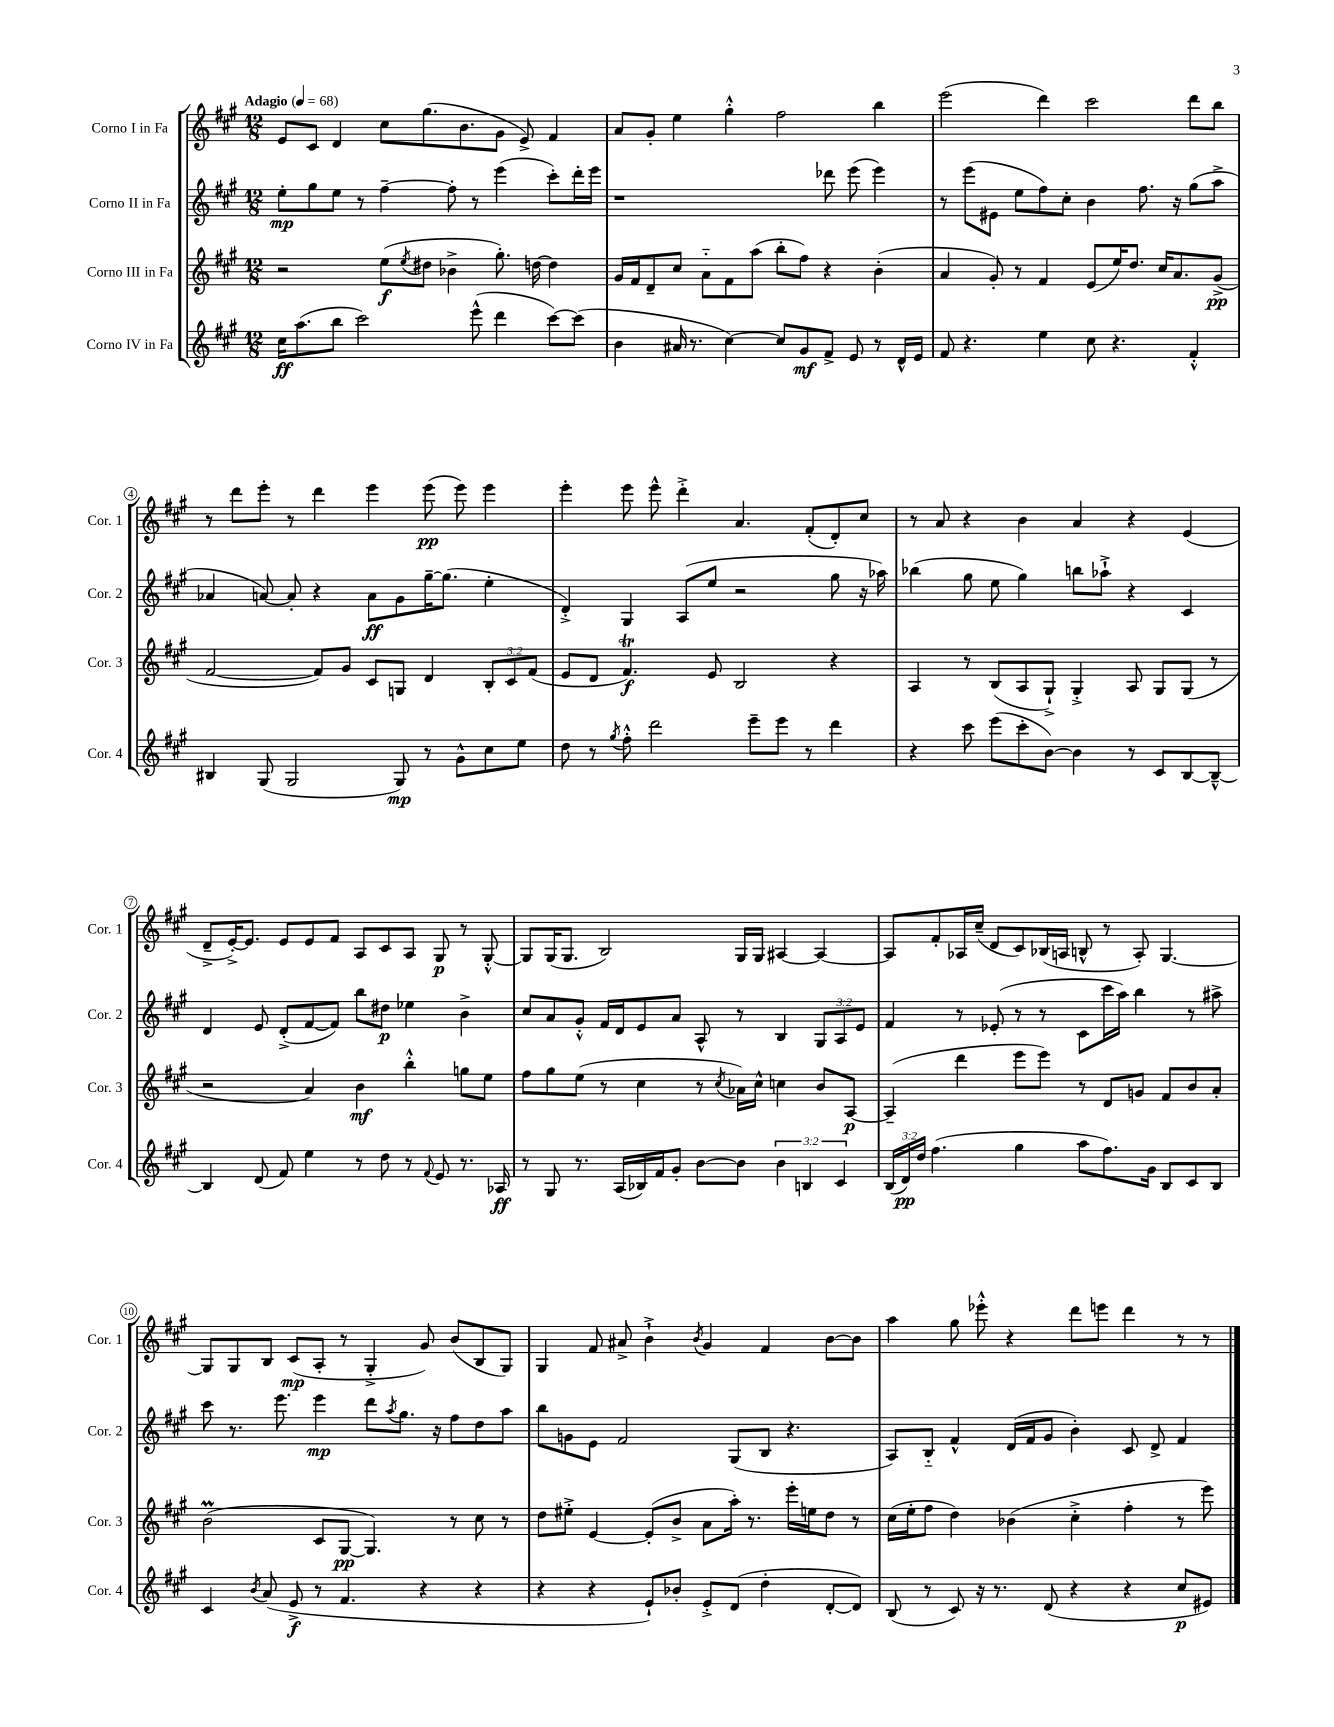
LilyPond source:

<<
\new StaffGroup <<
\new Staff = "s0" \with { instrumentName = "Corno I in Fa" shortInstrumentName = "Cor. 1" } {
    \clef treble \key a \major \numericTimeSignature \time 12/8 \tempo "Adagio" 4 = 68
    e'8 cis'8 d'4 cis''8 gis''8.( b'8. gis'8 e'8->) fis'4 |
    a'8 gis'8-. e''4 gis''4-.-^ fis''2 b''4 |
    e'''2( d'''4) cis'''2 d'''8 b''8 |
    r8 d'''8 e'''8-. r8 d'''4 e'''4 e'''8\pp( e'''8) e'''4 |
    e'''4-. e'''8 e'''8-^ d'''4-.-> a'4. fis'8-.( d'8-.) cis''8 |
    r8 a'8 r4 b'4 a'4 r4 e'4( |
    d'8---> e'16~-.->) e'8. e'8 e'8 fis'8 a8 cis'8 a8 gis8\p r8 gis8~-.-^ |
    gis8 gis16( gis8. b2) gis16 gis16 ais4~ ais4~ |
    ais8 fis'8-. aes16 cis''16--( d'8 cis'8) bes16( a16 b8-^ r8 a8-.) gis4.~ |
    gis8 gis8 b8 cis'8\mp( a8-. r8 gis4-.-> gis'8) b'8( b8 gis8) |
    gis4 fis'8 ais'8-> b'4-!-> \acciaccatura { b'8 } gis'4 fis'4 b'8~ b'8 |
    a''4 gis''8 ees'''8-.-^ r4 d'''8 e'''8 d'''4 r8 r8 \bar "|." |
}
\new Staff = "s1" \with { instrumentName = "Corno II in Fa" shortInstrumentName = "Cor. 2" } {
    \clef treble \key a \major \numericTimeSignature \time 12/8 \override Staff.TupletNumber.text = #tuplet-number::calc-fraction-text
    e''8-.\mp gis''8 e''8 r8 fis''4~-- fis''8-. r8 e'''4( cis'''8-.) d'''16-. e'''16 |
    r1 des'''8 e'''8( e'''4) |
    r8 e'''8( eis'8 e''8 fis''8) cis''8-. b'4 fis''8. r16 gis''8( a''8-> |
    aes'4 a'8~) a'8-. r4 a'8\ff gis'8 gis''16~-- gis''8.( e''4-. |
    d'4-.->) gis4 a8( e''8 r2 gis''8 r16 aes''16) |
    bes''4( gis''8 e''8 gis''4) b''8 aes''8-!-> r4 cis'4 |
    d'4 e'8 d'8-.->( fis'8~ fis'8) b''8 dis''8\p ees''4 b'4-> |
    cis''8 a'8 gis'8-.-^ fis'16 d'16 e'8 a'8 a8-^ r8 b4 \tuplet 3/2 { gis8 a8 e'8 } |
    fis'4 r8 ees'8-.( r8 r8 cis'8 cis'''16 a''16) b''4 r8 ais''8-> |
    cis'''8 r8. e'''8. e'''4\mp d'''8 \acciaccatura { a''8 } gis''8. r16 fis''8 d''8 a''8 |
    b''8 g'8 e'8 fis'2 gis8( b8 r4. |
    a8) b8-_ fis'4-^ d'16( fis'16 gis'8 b'4-.) cis'8 d'8-> fis'4 \bar "|." |
}
\new Staff = "s2" \with { instrumentName = "Corno III in Fa" shortInstrumentName = "Cor. 3" } {
    \clef treble \key a \major \numericTimeSignature \time 12/8 \override Staff.TupletNumber.text = #tuplet-number::calc-fraction-text
    r2 e''8\f( \acciaccatura { e''8 } dis''8 bes'4-> gis''8.-.) d''16~ d''4 |
    gis'16 fis'16 d'8-- cis''8 a'8-_ fis'8 a''8( b''8-. fis''8) r4 b'4-.( |
    a'4 gis'8-.) r8 fis'4 e'8( e''16) d''8. cis''16 a'8. gis'8->\pp( |
    fis'2~ fis'8) gis'8 cis'8 g8 d'4 \tuplet 3/2 { b8-. cis'8 fis'8( } |
    e'8 d'8 fis'4.\trill\f) e'8 b2 r4 |
    a4 r8 b8( a8 gis8-!->) gis4-.-> a8 gis8 gis8( r8 |
    r2 a'4) b'4\mf b''4-.-^ g''8 e''8 |
    fis''8 gis''8 e''8( r8 cis''4 r8 \acciaccatura { cis''8 } aes'16) cis''16-^ c''4 b'8 a8~\p |
    a4--( d'''4 e'''8 e'''8) r8 d'8 g'8 fis'8 b'8 a'8-. |
    b'2\prall( cis'8 gis8~\pp gis4.) r8 cis''8 r8 |
    d''8 eis''8-.-> e'4~ e'8-.( b'8-> a'8 a''16-.) r8. e'''16-. e''16 d''8 r8 |
    cis''16( e''16-. fis''8 d''4) bes'4( cis''4-.-> fis''4-. r8 e'''8) \bar "|." |
}
\new Staff = "s3" \with { instrumentName = "Corno IV in Fa" shortInstrumentName = "Cor. 4" } {
    \clef treble \key a \major \numericTimeSignature \time 12/8 \override Staff.TupletNumber.text = #tuplet-number::calc-fraction-text
    cis''16\ff a''8.( b''8 cis'''2) e'''8-^( d'''4 cis'''8~) cis'''8( |
    b'4 ais'16 r8. cis''4~) cis''8 gis'8\mf fis'8-> e'8 r8 d'16-^ e'16 |
    fis'8 r4. e''4 cis''8 r4. fis'4-.-^ |
    bis4 gis8( gis2 gis8\mp) r8 gis'8-^ cis''8 e''8 |
    d''8 r8 \acciaccatura { gis''8 } fis''8-.-^ d'''2 e'''8-- e'''8 r8 d'''4 |
    r4 cis'''8 e'''8( cis'''8-. b'8~) b'4 r8 cis'8 b8~ b8~---^ |
    b4 d'8( fis'8) e''4 r8 d''8 r8 \appoggiatura { fis'8 } e'8 r8. aes16\ff |
    r8 gis8 r8. a16( bes16) fis'16 gis'8-. b'8~ b'8 \tuplet 3/2 { b'4 b4 cis'4 } |
    \tuplet 3/2 { b16( d'16\pp) d''16 } fis''4.( gis''4 a''8 fis''8.) gis'16 b8 cis'8 b8 |
    cis'4 \acciaccatura { b'8 } a'8( e'8->\f r8 fis'4. r4 r4 |
    r4 r4 e'8-!) bes'8-. e'8-.-> d'8( d''4-. d'8~-. d'8) |
    b8( r8 cis'8) r16 r8. d'8( r4 r4 cis''8\p eis'8) \bar "|." |
}
>>
>>
\layout { \context { \Score \override BarNumber.stencil = #(make-stencil-circler 0.1 0.3 ly:text-interface::print) } }
